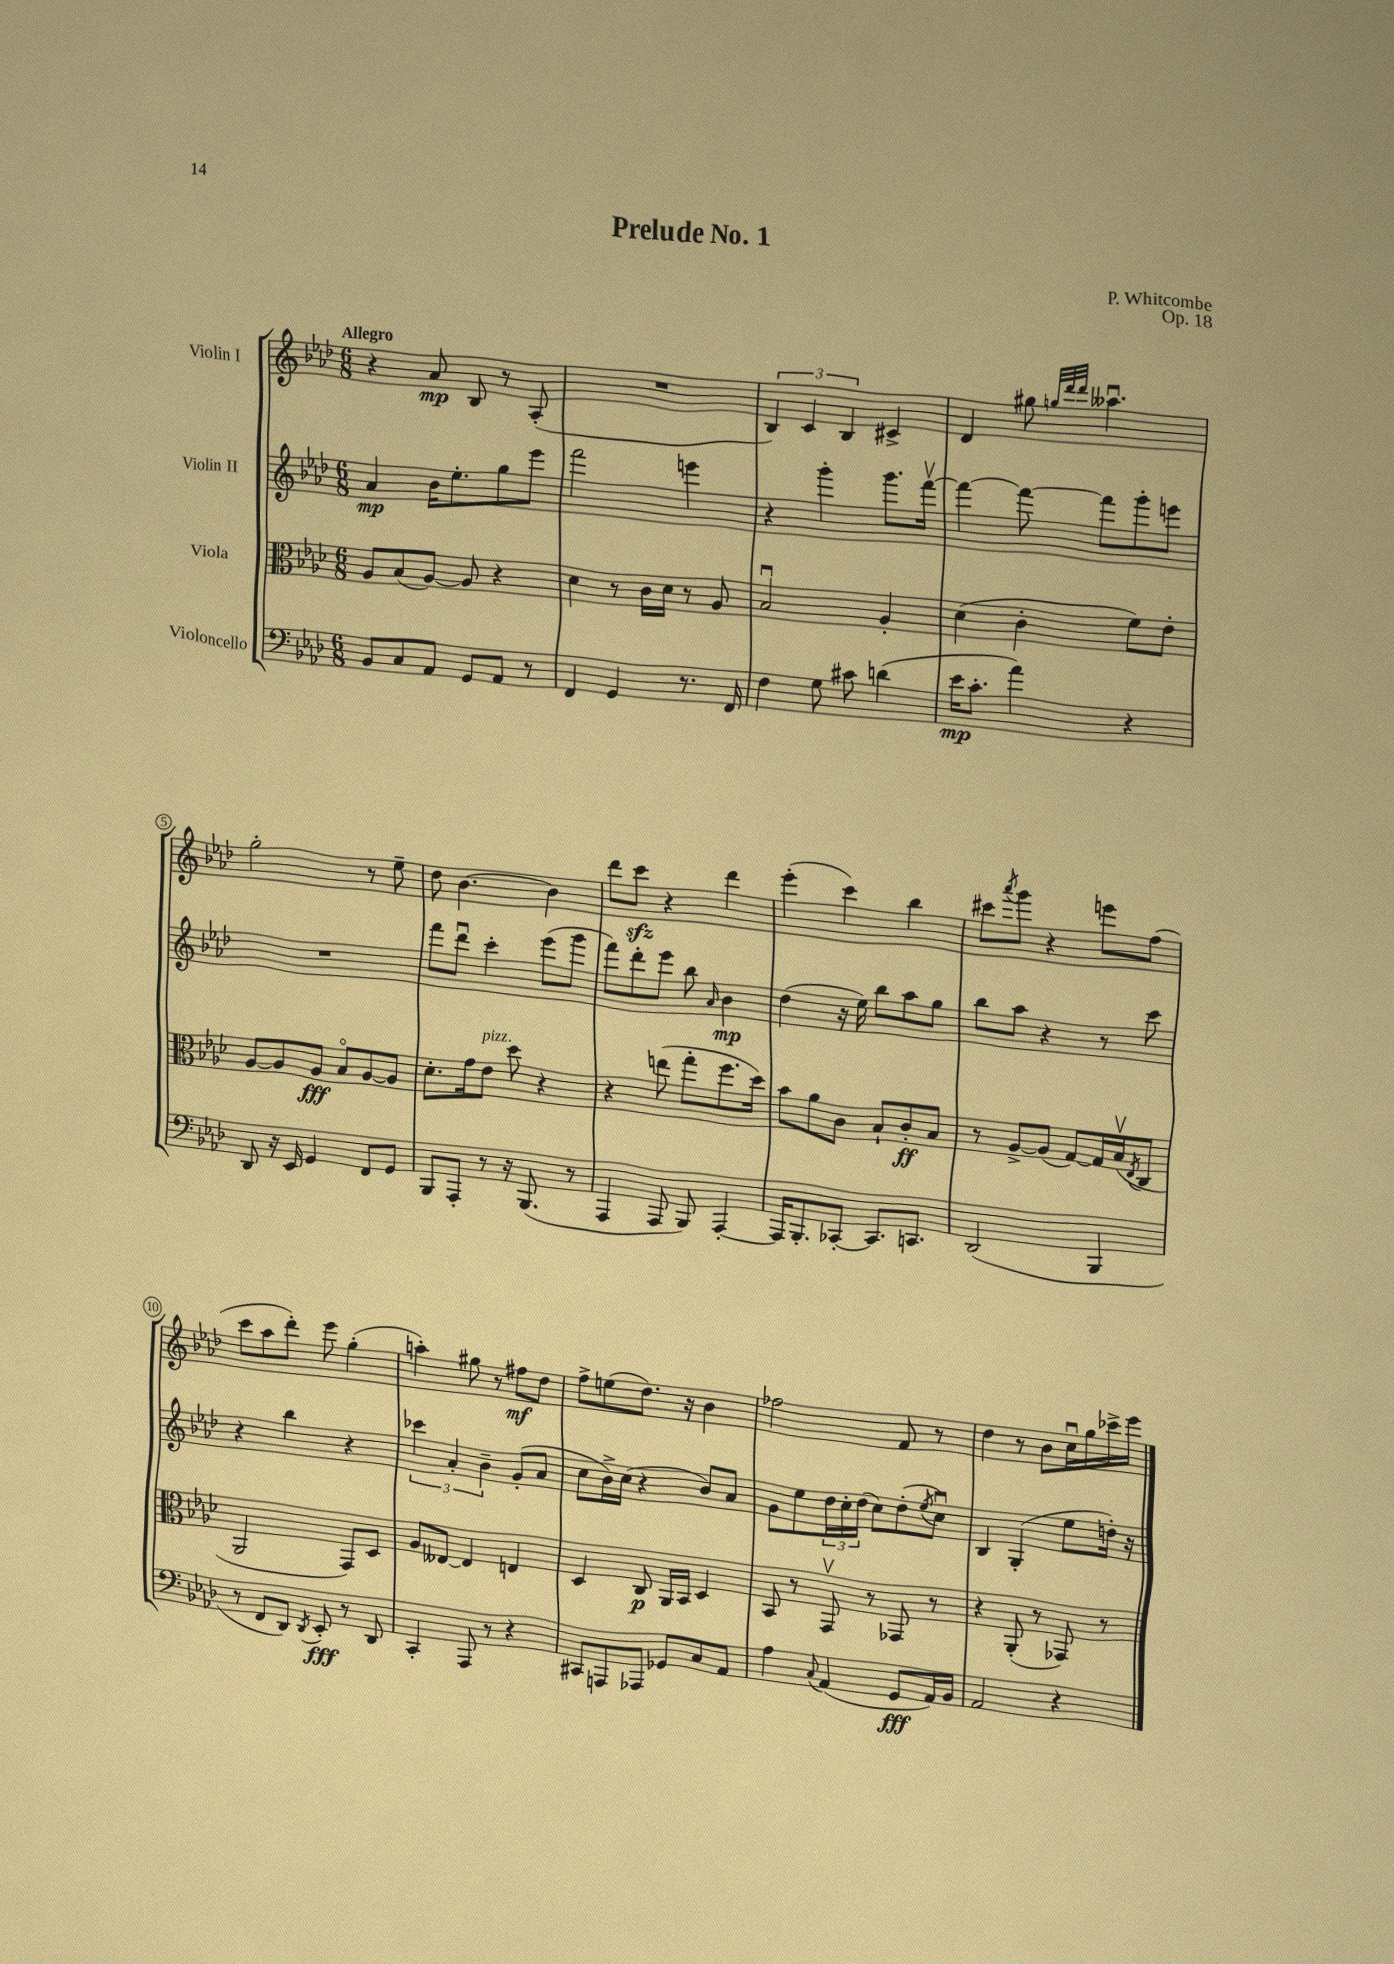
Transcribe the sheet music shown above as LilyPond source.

\header { title = "Prelude No. 1" composer = "P. Whitcombe" opus = "Op. 18" }
<<
\new StaffGroup <<
\new Staff = "s0" \with { instrumentName = "Violin I" } {
    \clef treble \key aes \major \numericTimeSignature \time 6/8 \tempo "Allegro"
    r4 aes'8\mp bes8 r8 aes8-.( |
    R2. |
    \tuplet 3/2 { bes4) c'4 bes4 } cis'4-> |
    des'4 gis''8 \grace { g''32 des'''32 des'''32 } aeses''4.\downbow |
    g''2-. r8 ees''8-- |
    des''8 bes'4.~ bes'4 |
    des'''8 c'''8\sfz r4 des'''4 |
    ees'''4-.( c'''4) bes''4 |
    cis'''8 \acciaccatura { aes'''8 } g'''8 r4 e'''8 f''8( |
    c'''8 aes''8 des'''8-.) ees'''8 g''4-.( |
    a''4-.) gis''8 r8 fis''8\mf des''8 |
    f''8-> e''8( des''8.) r16 bes'4 |
    fes''2 f'8 r8 |
    des''4 r8 bes'8 c''16\downbow g''16 ces'''16-> ees'''16 \bar "|." |
}
\new Staff = "s1" \with { instrumentName = "Violin II" } {
    \clef treble \key aes \major \numericTimeSignature \time 6/8
    aes'4\mp bes'16 ees''8.-. g''8 ees'''8 |
    f'''2 e'''4 |
    r4 g'''4-. g'''8. f'''16~\upbow |
    f'''4~ f'''8~ f'''8 g'''8-. e'''8 |
    R2. |
    f'''8 des'''8\downbow c'''4-. ees'''8( g'''8 |
    f'''8) des'''8-. ees'''8 bes''8 \grace { aes'16 } bes'4\mp |
    des''4( r16 ees''16) bes''8 aes''8 g''8 |
    bes''8 aes''8 r4 r8 c'''8 |
    r4 bes''4 r4 |
    \tuplet 3/2 { ces'''4 aes'4-. bes'4-- } g'8-.( aes'8 |
    c''8 bes'16->) c''16( r4 bes'8) aes'8 |
    g'8 ees''8 \tuplet 3/2 { des''16 c''16-. des''16( } c''8) des''8-.( \acciaccatura { ees''8 } c''8\downbow) |
    bes4 g4-.( ees''8 d''16-.) r16 \bar "|." |
}
\new Staff = "s2" \with { instrumentName = "Viola" } {
    \clef alto \key aes \major \numericTimeSignature \time 6/8
    aes8 bes8( aes8~) aes8 r4 |
    des'4 r8 c'16 des'16 r8 aes8 |
    bes2\downbow aes4-. |
    des'4( c'4-. f'8) ees'8-. |
    aes8~ aes8 aes8\fff bes8\flageolet aes8~ aes8 |
    des'8.-. g'16 ees'8^\markup { \italic "pizz." } des''8 r4 |
    r4 e''8( g''8-. f''8. des''16) |
    bes'8 aes'8 c'8 bes8-! c'8-.\ff bes8 |
    r8 aes8~-> aes8( g8~) g16 bes16\upbow( \acciaccatura { ees8 } c8 |
    aes,2 g,8) des8 |
    aes8 eeses8~ eeses4 e4 |
    des4 c8\p aes,16 bes,16 des4 |
    bes,8 r8 g,8\upbow r8 ges,8 r8 |
    r4 aes,8-.( r8 ges,8) r8 \bar "|." |
}
\new Staff = "s3" \with { instrumentName = "Violoncello" } {
    \clef bass \key aes \major \numericTimeSignature \time 6/8
    bes,8 c8 aes,8 g,8 aes,8 r8 |
    f,4 g,4 r8. f,16 |
    f4 g8 cis'8 d'4( |
    ees'16\mp c'8.-. aes'4) r4 |
    des,8 r16 ees,16 g,4 f,8 g,8 |
    bes,,8 aes,,8-. r8 r16 bes,,8.( r8 |
    aes,,4 aes,,8 bes,,8) aes,,4~-. |
    aes,,16 bes,,8.-. ces,8~-. ces,8. c,8. |
    des,2( bes,,4 |
    r8 f,8 des,8) \acciaccatura { des,8 } ees,8-.\fff r8 des,8 |
    c,4-. aes,,8 r8 r4 |
    cis,8 a,,8 aes,,8 ges,8 c8 aes,8 |
    aes4 \appoggiatura { c8 } aes,4( g,8\fff aes,16) bes,16 |
    aes,2 r4 \bar "|." |
}
>>
>>
\layout { \context { \Score \override BarNumber.stencil = #(make-stencil-circler 0.1 0.3 ly:text-interface::print) } }
